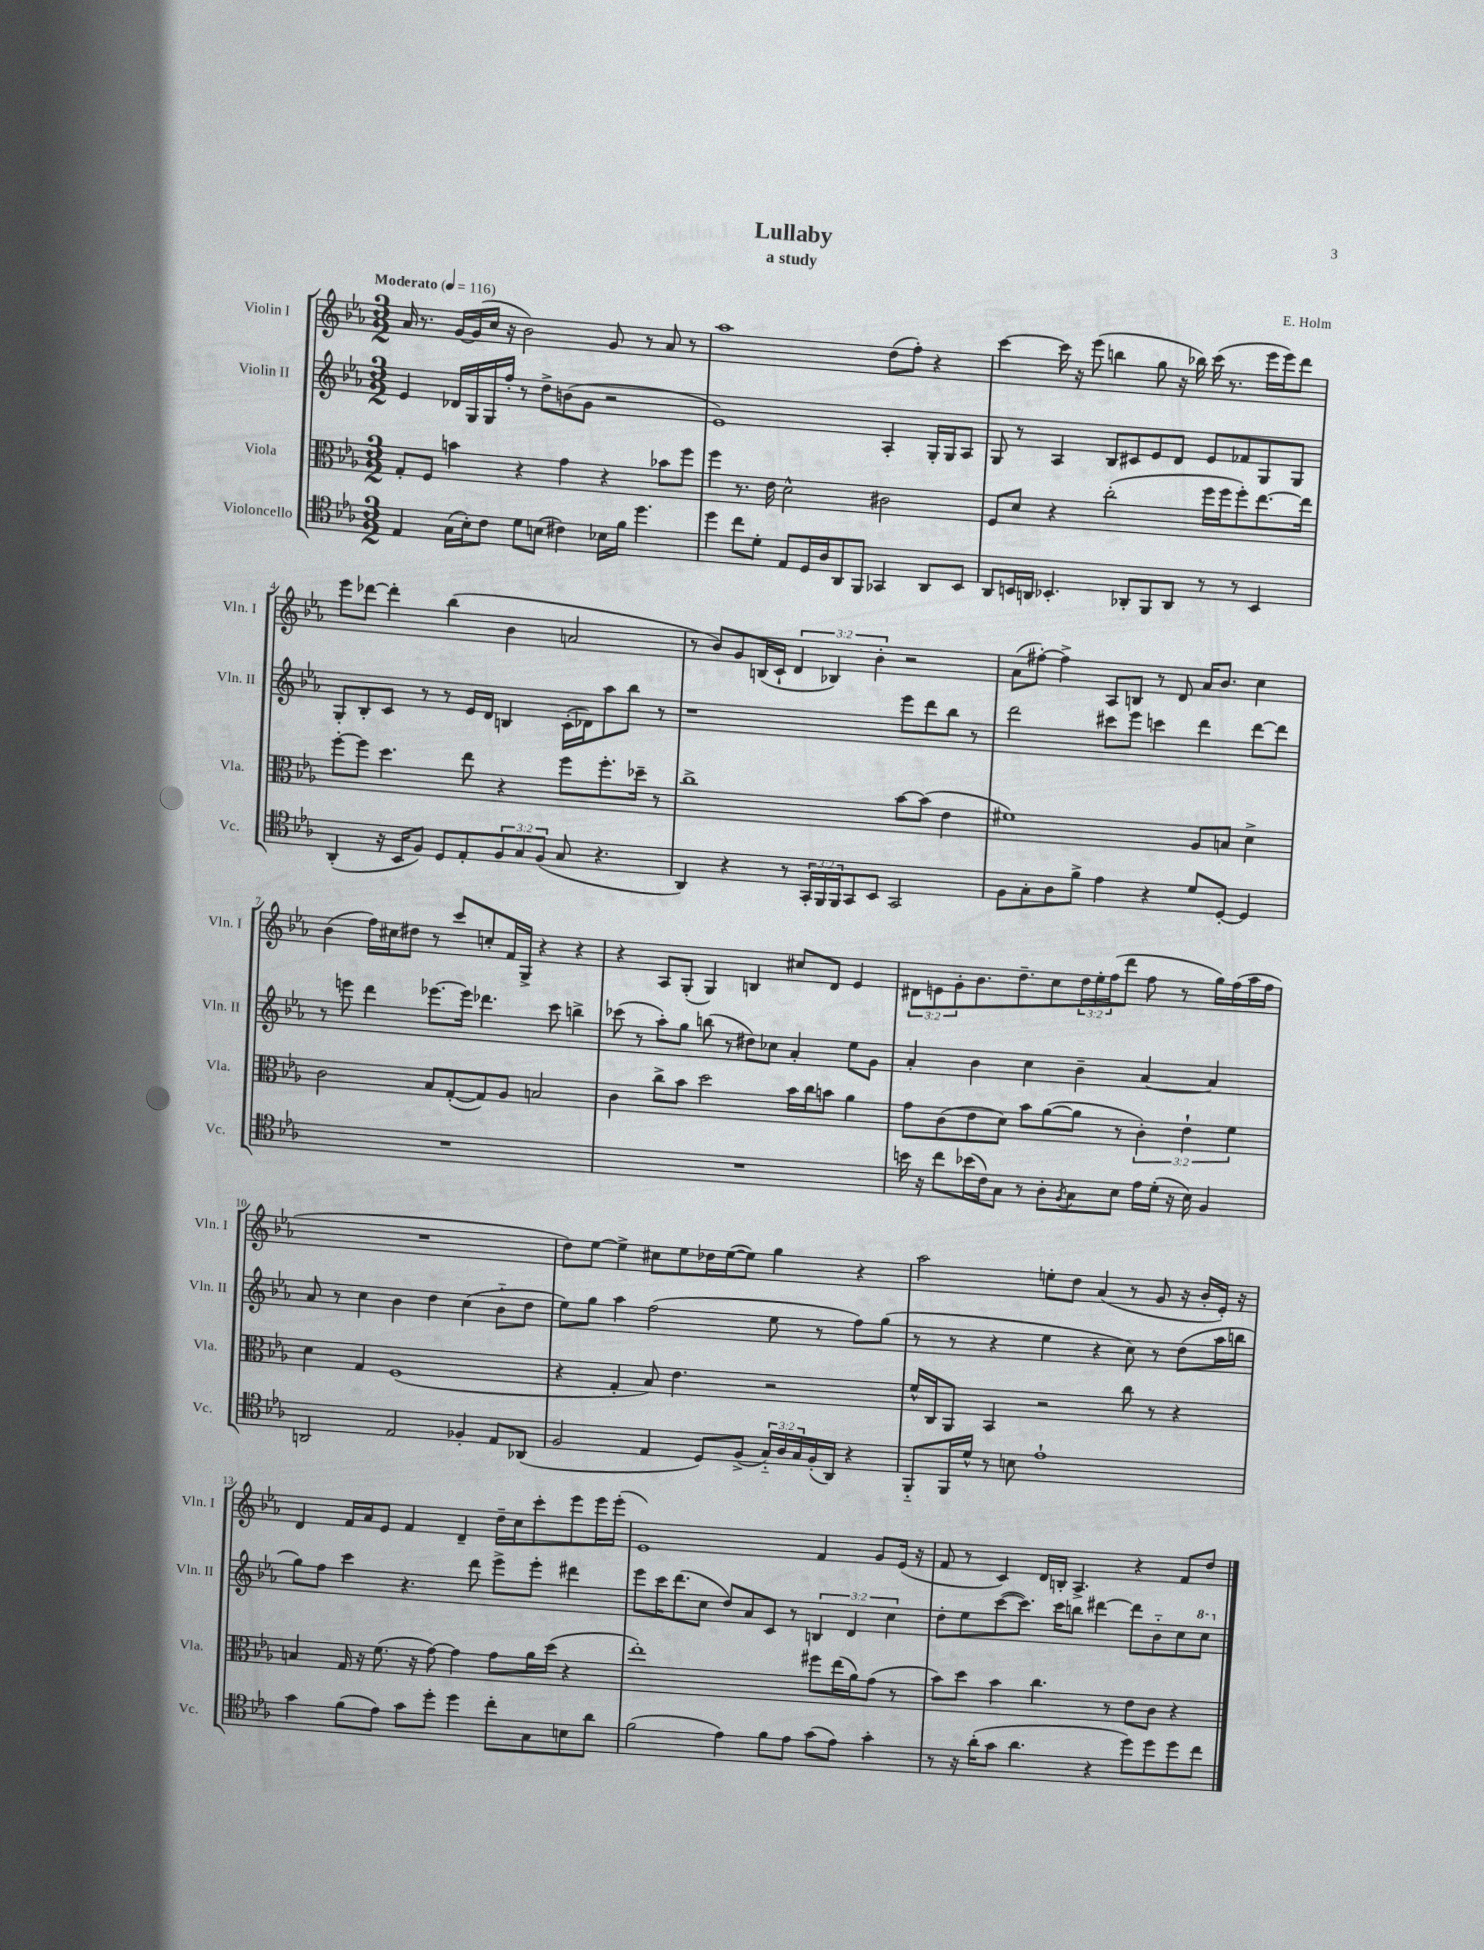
\header { title = "Lullaby" composer = "E. Holm" subtitle = "a study" }
<<
\new StaffGroup <<
\new Staff = "s0" \with { instrumentName = "Violin I" shortInstrumentName = "Vln. I" } {
    \clef treble \key ees \major \numericTimeSignature \time 3/2 \override Staff.TupletNumber.text = #tuplet-number::calc-fraction-text \tempo "Moderato" 4 = 116
    aes'16 r8. g'16~ g'16( c''16 r16 bes'2) g'8 r8 aes'8 r8 |
    aes''1 d''8( f''8-.) r4 |
    c'''4~ c'''16 r16 ees'''8( b''4 g''8 r16 bes''16) c'''16( r8. ees'''16 ees'''16) d'''8 |
    ees'''8 des'''8~ des'''4-. bes''4( bes'4 a'2 |
    r8 bes'8) g'8 b16( c'16-! \tuplet 3/2 { d'4 bes4) bes'4-. } r2 |
    aes'8( fis''8~-.) fis''4-> aes8 b8 r8 d'8 aes'16 bes'8. c''4 |
    bes'4( f''16) cis''16 dis''8 r8 c'''8 c''8-. f'16 g16-> r4 r4 |
    r4 aes8 g8-.( g4) b4 cis''8 d'8 ees'4 |
    \tuplet 3/2 { dis'8 e'8 g'8-. } bes'8. d''8.-- c''8 \tuplet 3/2 { d''16 ees''16-. f''16( } d'''8 f''8 r8 g''16) f''16( aes''16 f''16 |
    R1. |
    d''8) ees''8~ ees''4-> cis''8 ees''8 des''16 ees''16~( ees''8) g''4 r4 |
    aes''2 e''8-. d''8 aes'4( r8 g'8 r16 bes'16-. ees'16-.) r16 |
    d'4 f'16 aes'16 ees'8 f'4 d'4-- d''16-- c''16 c'''8-. ees'''8 ees'''16 ees'''16-.( |
    ees'1) f'4 g'8 ees'16( r16 |
    f'8 r8 c'4) d'16 b16-. aes4.-> r4 f'8 d''8 \bar "|." |
}
\new Staff = "s1" \with { instrumentName = "Violin II" shortInstrumentName = "Vln. II" } {
    \clef treble \key ees \major \numericTimeSignature \time 3/2 \override Staff.TupletNumber.text = #tuplet-number::calc-fraction-text
    ees'4 des'16 g16 g16 f''16-. r8 d''8-> b'8( g'8 r2 |
    ees'1) aes4-. g16-. g16 aes8 |
    g8 r8 aes4 bes8 cis'8 ees'8 d'8 ees'8 fes'8 g8 g8 |
    g8-. bes8-. c'8 r8 r8 ees'16 d'16 b4 c'16-.( des'16) aes''8 bes''8 r8 |
    r1 ees'''8 d'''8 bes''8 r8 |
    d'''2 cis'''8 ees'''8 c'''4 d'''4 d'''8~ d'''8 |
    r8 e'''8 d'''4 ees'''8.~ ees'''16 des'''4. c'''8 b''4-> |
    ces'''8( r8 aes''8-.) g''8 b''8( r8 dis''8) ces''8 aes'4-. ees''8 g'8 |
    aes'4-. bes'4 c''4 bes'4-- aes'4~ aes'4 |
    aes'8 r8 c''4 bes'4 d''4 c''4( bes'8-_ d''8 |
    ees''8) g''8 aes''4 f''2( ees''8 r8 f''8) g''8( |
    r8 r8 r4 ees''4 r4 c''8) r8 d''8( aes''16 b''16 |
    g''8) f''8 c'''4 r4. d'''8 ees'''8-> ees'''8-. dis'''4 |
    ees'''8 c'''16 d'''8.( c''8 d''8) aes'8 c'8 r8 \tuplet 3/2 { b4 d'4 c''4 } |
    d''8-. ees''8 c'''8~( c'''8.) c'''16 b''8 dis'''4~ dis'''8 bes'8-_ c''8 \ottava #1 c'''8 \ottava #0 \bar "|." |
}
\new Staff = "s2" \with { instrumentName = "Viola" shortInstrumentName = "Vla." } {
    \clef alto \key ees \major \numericTimeSignature \time 3/2 \override Staff.TupletNumber.text = #tuplet-number::calc-fraction-text
    g8-. f8 b'4 r4 g'4 r4 bes'8 f''8 |
    f''4 r8. ees'16 d'2-^ cis'2 |
    f8 d'8 r4 c''2-.( f''16 f''16 f''8-.) ees''8.~ ees''16 |
    f''8~-. f''8 d''4. ees''8 r4 f''8 f''8.-. des''16-- r8 |
    c''1-> bes'8~ bes'8( ees'4 |
    fis'1) aes8 b8 d'4-> |
    c'2 bes8 g8~-.( g8) aes8 b2 |
    c'4 c''8-> bes'8 d''2 bes'16 c''16 b'8 aes'4 |
    g'8 c'8( ees'8 d'8) bes'8 aes'8~( aes'8 r8 \tuplet 3/2 { c'4-.) ees'4-! f'4 } |
    d'4 g4 f1( |
    r4 g4-. bes8) ees'4. r2 |
    f'16-^ c16 aes,8 bes,4 r2 c''8 r8 r4 |
    b4 g16 r16 f'8.( r16 g'8~) g'4 g'8 aes'16 d''16( r4 |
    ees''1-.) fis''8 ees''16( aes'16) g'8( r8 |
    bes'8) d''8 bes'4 c''4. r8 ees'8 c'8 r4 \bar "|." |
}
\new Staff = "s3" \with { instrumentName = "Violoncello" shortInstrumentName = "Vc." } {
    \clef tenor \key ees \major \numericTimeSignature \time 3/2 \override Staff.TupletNumber.text = #tuplet-number::calc-fraction-text
    ees4 g16( bes16-.) c'8 d'8 b8( cis'4) bes16 f'16 d''4. |
    d''4 c''8 d'8-. ees8 d16 aes16 aes,8 f,8 ges,4 aes,8 bes,8 |
    aes,8 b,16 a,16 bes,4.-. aes,8-. f,8 aes,8 r8 r8 bes,4 |
    aes,4-.( r16 bes,16 f8) d8 ees8-. \tuplet 3/2 { f8 g8 f8( } g8 r4. |
    aes,4) r4 r8 \tuplet 3/2 { g,16-. f,16 f,16 } g,8 bes,8 g,2 |
    f8 g8-. aes8 f'8-> ees'4 r4 d'8 d8~-. d4 |
    R1. |
    R1. |
    b'16 r16 c''8 bes'16( c'16) g8 r8 aes8-. \acciaccatura { f8 } g8 bes8 ees'16 d'16-.( r16 bes16) f4 |
    a,2 ees2 fes4-. ees8 aes,8( |
    f2 ees4 d8) f8->( \tuplet 3/2 { g16-_) aes16 g16 } f16-.( aes,16) r4 |
    f,8-_ f,16 d'16-^ r8 b8 ees'1-! |
    g'4 f'8( ees'8) g'8 d''8-. d''4 c''8-. g8 b8 aes'8 |
    f'2( ees'4) f'8 ees'8 g'8( ees'8) g'4-. |
    r8 r16 aes'16-.( g'8 aes'4. r4 d''8) d''8 d''8 c''8 \bar "|." |
}
>>
>>
